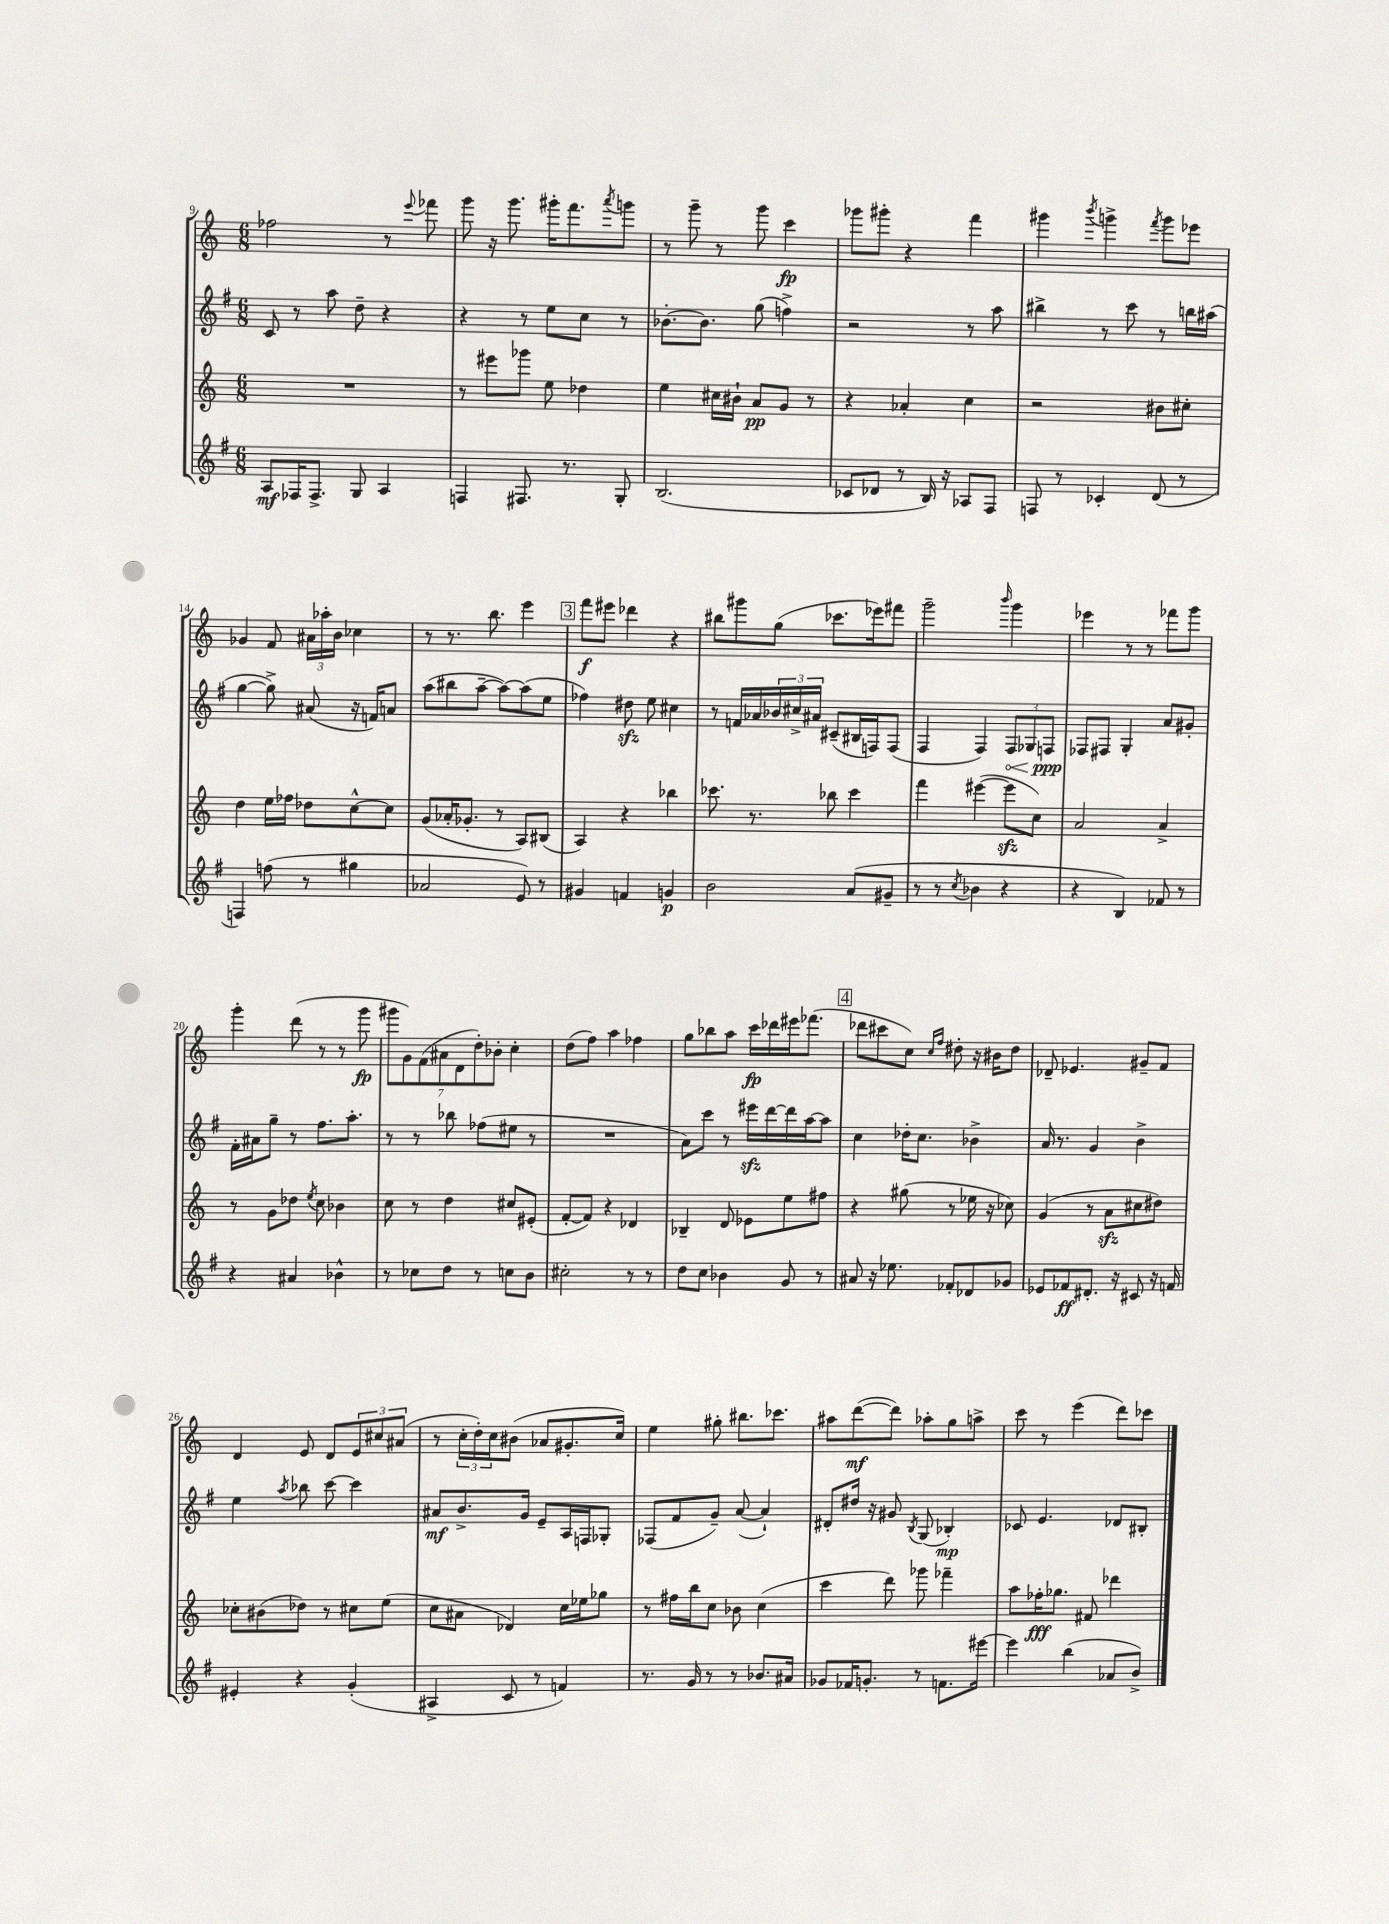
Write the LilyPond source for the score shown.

<<
\new StaffGroup <<
\new Staff = "s0" {
    \clef treble \key c \major \numericTimeSignature \time 6/8
    fes''2 r8 \appoggiatura { e'''8 } fes'''8 |
    g'''8 r16 g'''8. gis'''16-. f'''8. \acciaccatura { a'''8 } g'''8 |
    r8 g'''8-- r8 g'''8 c'''4\fp |
    ges'''8 gis'''8-. r4 f'''4 |
    gis'''4 \acciaccatura { b'''8 } g'''4-> \acciaccatura { f'''8 } g'''8 ees'''8 |
    ges'4 f'8 \tuplet 3/2 { ais'16 aes''16-. b'16 } ces''4 |
    r8 r8. b''8. e'''4 |
    \mark \markup { \box "3" } f'''8\f eis'''8 des'''4 r4 |
    bis''8 gis'''8 g''8( ces'''8. ees'''16) fis'''8 |
    g'''2-- \grace { b'''16 } g'''4 |
    ees'''4 r8 r8 fes'''8 g'''8 |
    g'''4-. d'''8( r8 r8 g'''8\fp |
    \tuplet 7/4 { gis'''8 g'8) f'8( ais'8 d'8 d''8-.) bes'8-. } c''4-. |
    d''8( f''8) a''4 fes''4 |
    g''8 bes''8 a''8 c'''16\fp des'''16 eis'''16 fes'''8.( |
    \mark \markup { \box "4" } des'''8 cis'''8 c''8) \grace { c''16 f''16 } dis''8-. r16 bis'16 dis''8 |
    des'8-- ees'4. gis'8-- f'8 |
    d'4 e'8 d'8 \tuplet 3/2 { e'8 cis''8 ais'8( } |
    r8 \tuplet 3/2 { c''16-. d''16-.) c''16 } bis'8( aes'8 gis'8.-. c''16) |
    e''4 gis''8-. bis''8. ces'''8. |
    ais''8 d'''8~\mf( d'''8) aes''8-. g''8 a''8-> |
    c'''8 r8 e'''4( d'''8) ces'''8 \bar "|." |
}
\new Staff = "s1" {
    \clef treble \key g \major \numericTimeSignature \time 6/8
    c'8 r8 a''8 d''8-- r4 |
    r4 r8 e''8 c''8 r8 |
    bes'8.~-. bes'8. g''8( f''4->) |
    r2 r8 a''8 |
    bis''4-> r8 c'''8 r8 b''16 ais''16( |
    g''4~ g''8->) ais'8( r16 f'16) a'8 |
    a''8( bis''8 a''8~-- a''8~) a''8( e''8 |
    \mark \markup { \box "3" } fes''4) dis''8\sfz e''8 cis''4 |
    r8 f'16 aes'16 \tuplet 3/2 { bes'16 cis''16-> ais'16 } cis'8--( bis16 f16) f8( |
    fis4 fis4) \tuplet 3/2 { \once \override Hairpin.circled-tip = ##t fis8\< ges8 f8\ppp\! } |
    fes8 fis8 g4-. a'8 gis'8-. |
    fis'16-. ais'16 g''8-- r8 fis''8. a''8.-. |
    r8 r8 bes''8 fes''8( eis''8 r8 |
    R2. |
    a'8) c'''8 r8 eis'''16\sfz d'''16~ d'''16 a''16~ a''8 |
    \mark \markup { \box "4" } c''4 des''16-. c''8. bes'4-> |
    a'16 r8. g'4 b'4-> |
    e''4 \acciaccatura { a''8 } bes''8 c'''8~ c'''4 |
    ais'8\mf b'8.-> g'16 e'8-- a16 f16 ges8-. |
    fes8( fis'8 g'8--) a'8~( a'4-!) |
    dis'8-. dis''16 r16 gis'8 \acciaccatura { b8 } g8( bes4-.\mp) |
    ces'8 e'4. des'8 bis8-. \bar "|." |
}
\new Staff = "s2" {
    \clef treble \key c \major \numericTimeSignature \time 6/8
    R2. |
    r8 eis'''8 ges'''8 e''8 des''4 |
    e''4 cis''16 bis'16-! a'8\pp g'8 r8 |
    r4 aes'4-. c''4 |
    r2 bis'8 cis''8-. |
    d''4 e''16 fes''16 des''8 c''8~-^ c''8 |
    g'8( aes'16-. ges'8.-. r8 a8) bis8( |
    \mark \markup { \box "3" } a4) r4 bes''4 |
    ces'''8. r8. bes''8 ces'''4 |
    f'''4 eis'''4~( eis'''8\sfz c''8) |
    a'2 a'4-> |
    r8 g'8 des''8 \acciaccatura { e''8 } c''8 bes'4 |
    c''8 r8 d''4 cis''8 eis'8-.( |
    f'8~-. f'8) r4 des'4 |
    bes4-- d'8 ees'8 e''8 fis''8 |
    \mark \markup { \box "4" } r4 gis''8( r8 ees''16 r16 ces''8) |
    g'4( r8 a'8\sfz cis''8 dis''8) |
    ces''8-. bis'8( des''8) r8 cis''8 e''8( |
    c''8 ais'8 des'4) c''16 ees''16 ges''8 |
    r8 fis''16 b''16 c''8 bes'8 c''4( |
    c'''4 d'''8) ges'''8 fes'''4-- |
    a''8 fes''16-.\fff ges''8. fis'8 des'''4 \bar "|." |
}
\new Staff = "s3" {
    \clef treble \key g \major \numericTimeSignature \time 6/8
    a8\mf fes16 fes8.-> g8 a4 |
    f4 fis8. r8. g8-. |
    b2.( |
    ces'8 des'8 r8 b16) r16 aes8 fis8 |
    f8 r8 ces'4-. d'8( r8 |
    f4) f''8( r8 gis''4 |
    aes'2 e'8) r8 |
    \mark \markup { \box "3" } gis'4 f'4 g'4\p |
    b'2 a'8( gis'8-- |
    r8 r8 \acciaccatura { c''8 } bes'4 r4 |
    r4 b4) fes'8 r8 |
    r4 ais'4 bes'4-^ |
    r8 ces''8 d''8 r8 c''8 b'8 |
    cis''2-. r8 r8 |
    d''8 c''8 bes'4 g'8 r8 |
    \mark \markup { \box "4" } ais'8 r16 ees''8. fes'8-. des'8 ges'8 |
    ees'8 fes'8\ff dis'8.-. r16 cis'8 r16 f'16 |
    eis'4-. r4 g'4-.( |
    ais4-> c'8 r8 f'4) |
    r8. g'16 r8 r8 bes'8. ais'16 |
    ges'8 fes'16 g'8.-. r8 f'8. eis'''16~ |
    eis'''4 b''4( aes'8 b'8->) \bar "|." |
}
>>
>>
\layout { \context { \Score currentBarNumber = #9 } }
